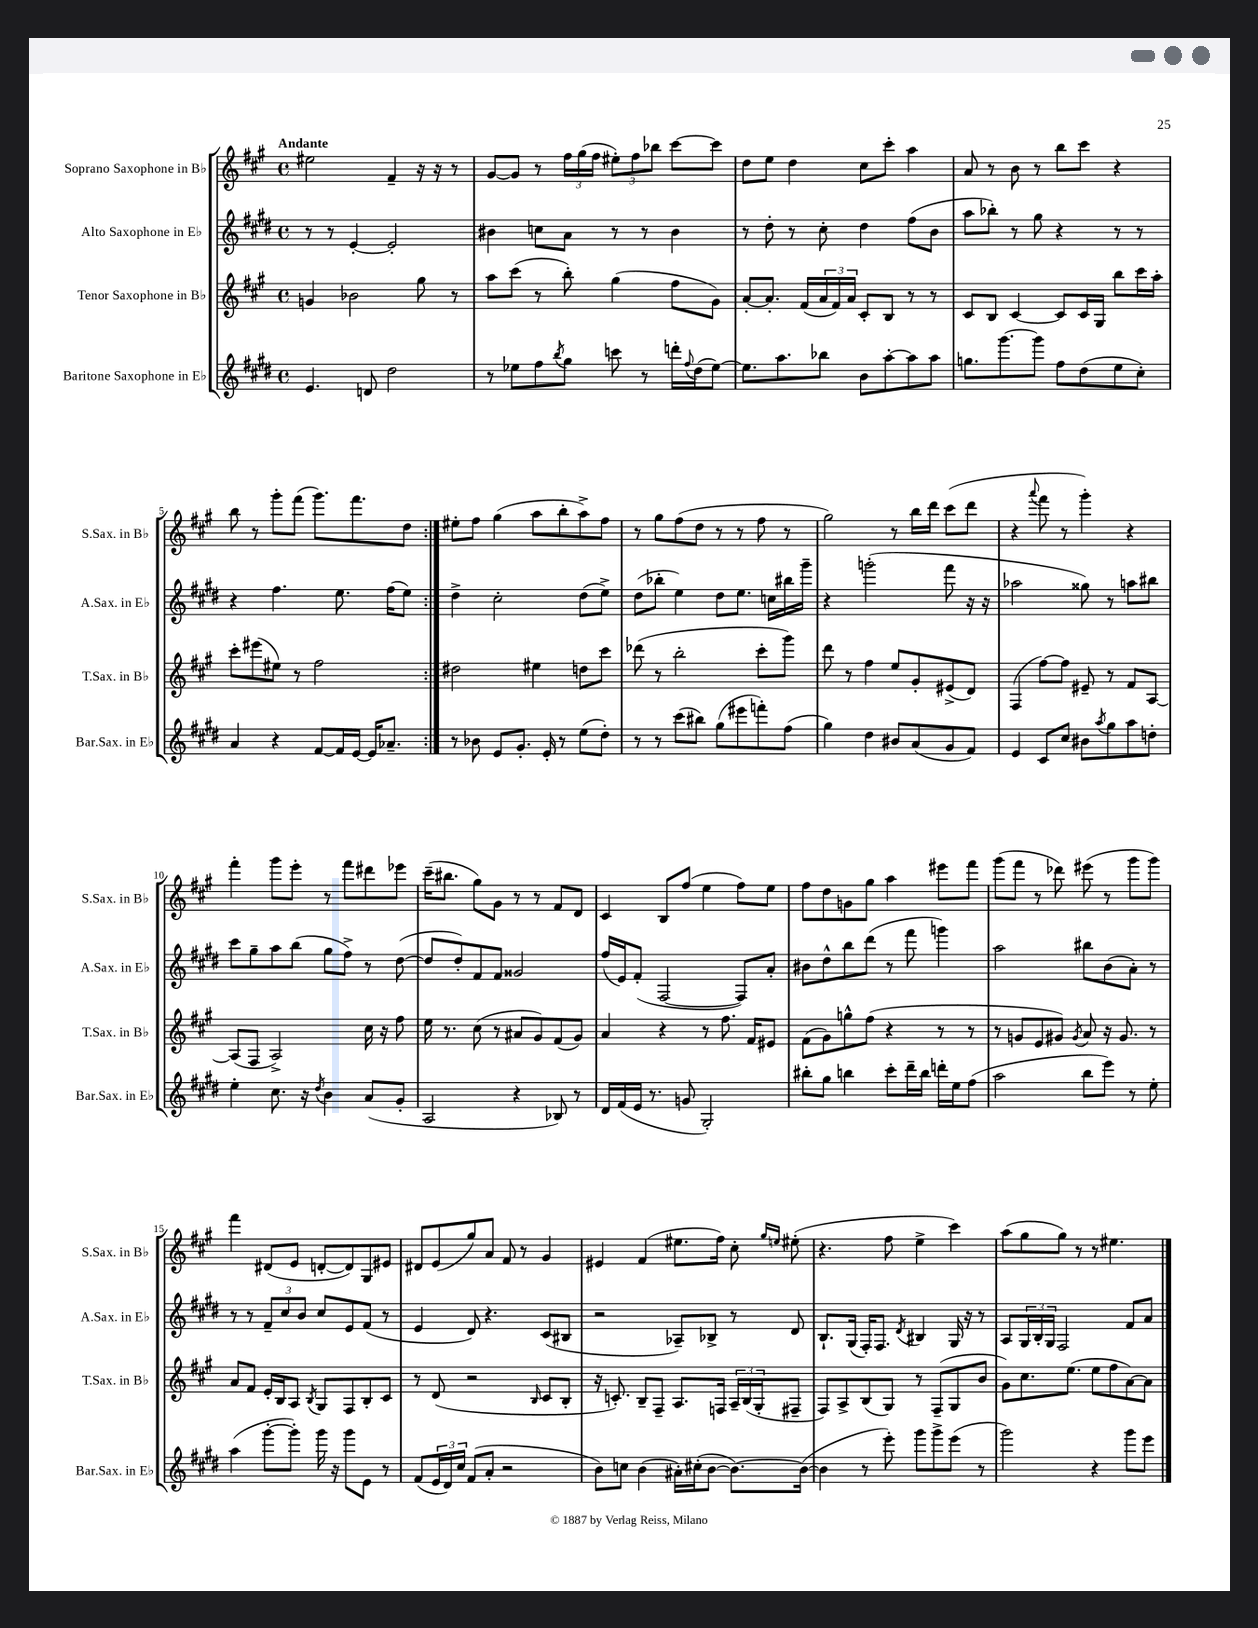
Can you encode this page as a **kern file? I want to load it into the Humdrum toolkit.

**kern	**kern	**kern	**kern
*part4	*part3	*part2	*part1
*staff4	*staff3	*staff2	*staff1
*I"Baritone Saxophone in E♭	*I"Tenor Saxophone in B♭	*I"Alto Saxophone in E♭	*I"Soprano Saxophone in B♭
*I'Bar.Sax. in E♭	*I'T.Sax. in B♭	*I'A.Sax. in E♭	*I'S.Sax. in B♭
*clefG2	*clefG2	*clefG2	*clefG2
*k[f#c#g#d#]	*k[f#c#g#]	*k[f#c#g#d#]	*k[f#c#g#]
*M4/4	*M4/4	*M4/4	*M4/4
*met(c)	*met(c)	*met(c)	*met(c)
=1	=1	=1	=1
!	!	!	!LO:TX:a:B:t=Andante
4.e/	4gn/	8r	2ee#X\
.	.	8r	.
.	2b-X\	[4e'/	.
8dn/	.	.	.
2dd#\	.	2e'/]	4f#~/
.	8gg#\	.	16r
.	.	.	16r
.	8r	.	8r
=2	=2	=2	=2
8r	8aa\L	4b#X\	[8g#/L
8ee-X\L	(8ccc#\J	.	8g#/J]
8ff#\	8r	8ccn\L	8r
8qbb/	.	.	.
8gg#\J	8bb'\)	8a\J	24ff#\LL
.	.	.	(24gg#\
.	.	.	24ff#\JJ
8cccn\	(4gg#\	8r	12ee#X'\L)
.	.	.	12ff#\
8r	.	8r	.
.	.	.	12bb-X\J
16dddn'\LL	8ff#\L	4b#\	[8ccc#\L
8qqff#/	.	.	.
(16dd#\J	.	.	.
[8ee-\J)	8g#\J)	.	8ccc#\J]
=3	=3	=3	=3
8.ee-\L]	[8a'/L	8r	8dd\L
.	8.a'/J]	8dd#'\	8ee\J
8.aa\	.	.	.
.	.	8r	4dd\
.	(16f#/LL	.	.
8bb-X\J	24a/	8cc#'\	.
.	24f#/)	.	.
.	24a/JJ	.	.
8b\L	8c#'/L	4dd#\	8cc#\L
[8aa'\	8B/J	.	8ccc#'\J
8aa\]	8r	(8ff#\L	4aa\
8aa\J	8r	8b\J	.
=4	=4	=4	=4
8.ggn\L	8c#/L	8aa\L	8a/
.	8B/J	8bb-X'\J)	8r
[8.ggg#\	.	.	.
.	[4c#/	8r	8b\
8ggg#\J]	.	8gg#\	8r
8ff#\L	8c#/L]	4r	8bb\L
(8dd#\	16c#/L	.	8ccc#\J
.	16G#/JJ	.	.
8ee\	8bb\L	8r	4r
8cc#'\J)	16ccc#\L	8r	.
.	16aa'\JJ	.	.
!!LO:LB:g=z
=5	=5	=5	=5
4a/	8ccc#'\L	4r	8bb\
.	(8eee#X\	.	8r
4r	8ee#X\J)	4.ff#\	8ggg#'\L
.	8r	.	(8fff#\J
[8f#/L	2ff#\	.	8.ggg#\L)
16f#/L]	.	8.ee\	.
[16e/JJ	.	.	8.fff#\
16e/KL]	.	.	.
8.a-X~/J	.	(16ff#\KL	.
.	.	8ee\J)	8dd\J
=6:|!	=6:|!	=6:|!	=6:|!
8r	2dd#X\	4dd#^\	8ee#X'\L
8b-X\	.	.	8ff#\J
8e/L	.	2cc#'\	(4gg#\
8.g#'/J	.	.	.
.	4ee#X\	.	8aa\L
16e'/	.	.	.
8r	.	.	8bb'\
(8ee\L	8ddn\L	(8dd#\L	8aa^\)
8dd#'\J)	8ccc#\J	8ee^\J)	8ff#\J
=7	=7	=7	=7
8r	(8ddd-X\	(8dd#\L	8r
8r	8r	8bb-X'\J	8gg#\L
(8ccc#\L	2bb'\	4ee\)	(8ff#\
8bb#X\J)	.	.	8dd\J
(8gg#\L	.	8dd#\L	8r
8eee#X\	.	8.ee\J	8r
8fffn'\)	8ccc#'\L	.	8ff#\
.	.	16ccn\LL	.
(8ff#\J	8ggg#\J)	16bb#X\	8r
.	.	16ggg#~\JJ	.
=8	=8	=8	=8
4gg#\)	8ddd\	4r	2gg#\)
.	8r	.	.
4dd#\	4ff#\	(2gggn'\	.
8b#X/L	8ee/L	.	8r
(8a/	8g#'/	.	16bb\LL
.	.	.	16ddd\JJ
8g#/	(8e#X^/	8fff#\	(8ccc#\L
8f#/J)	8d/J)	16r	8ddd\J
.	.	16r	.
=9	=9	=9	=9
4e/	(4F#/	2aa-X\	4r
.	.	.	8qqaaa/
8c#/L	[8ff#\L)	.	8fff#\
8cc#/J	8ff#\J]	.	8r
8b#X\L	8e#X~/	8gg##X\)	4ggg#'\)
8qaa/	.	.	.
8gg#\	8r	8r	.
8aa\	8f#/L	8aan\L	4r
8ddn'\J	[8A/J	8bb#X\J	.
!!LO:LB:g=z
=10	=10	=10	=10
4ee'\	(8A/L]	8ccc#\L	4fff#'\
.	8F#/J	8gg#~\	.
8.cc#\	2A^/)	8aa\	8ggg#\L
.	.	(8bb\J	8eee'\J
16r	.	.	.
8qdd#/	.	.	.
4b\	.	8gg#\L	8r
.	.	8ff#^\J)	8fff#\L
(8a/L	16cc#\	8r	8ddd#X\
.	16r	.	.
8g#'/J	8ff#\	([8dd#\	8eee-X\J
=11	=11	=11	=11
2A/	16ee\	8dd#/L]	(16ccc#~\KL
.	8.r	.	8.bb#X\J
.	.	8dd#'/)	.
.	(8cc#\	8f#/	8gg#\L)
.	8r	8f#/J	8g#\J
4r	8a#X/L	2g##X/	8r
.	8g#/)	.	8r
8B-X/)	(8f#/	.	8f#/L
8r	8g#/J)	.	8d/J
=12	=12	=12	=12
16d#/LL	4a/	(16ff#/LL	4c#/
(16f#/	.	16e/J)	.
16e/JJ	.	(8f#'/J	.
8.r	.	.	.
.	4r	[2F#/	8B/L
8gn/	.	.	(8ff#/J
2G#'/)	8r	.	4ee\
.	8.ff#\	.	.
.	.	8F#/L])	8ff#\L)
.	16f#/KL	.	.
.	8e#X/J	8a'/J	8ee\J
=13	=13	=13	=13
8bb#X'\L	(8f#\L	8b#X\L	8ff#\L
8gg#\J	8g#\)	8dd#^^\	8dd\
4bbn\	8ggn^^\	8bb\	8gn\
.	(8ff#\J	(8ddd#\J	8gg#\J
8ccc#'\L	4r	8r	4aa\
16ddd#~\L	.	8fff#\	.
16bb\JJ	.	.	.
16dddn'\LL	8r	4gggn\)	8eee#X\L
16ee\J	.	.	.
(8ff#\J	8r	.	8fff#\J
=14	=14	=14	=14
2aa\	8r	2aa\	(8ggg#\L
.	8gn/L	.	8fff#\J
.	8e/	.	8r
.	8g#X/J)	.	8ddd-X\)
.	8qg#/	.	.
8bb\L	8a/	8bb#X\L	(8eee#X\
8eee\J)	16r	(8b\	8r
.	8.g#/	.	.
8r	.	8a'\J)	8ggg#\L
8ee'\	8r	8r	8ggg#\J)
!!LO:LB:g=z
=15	=15	=15	=15
(4aa\	8a/L	8r	4fff#\
.	8f#/J	8r	.
[8ggg#'\L	16e'/LL	12f#~/L	(8d#X/L
.	16B/J	.	.
.	.	12cc#/	.
8ggg#'\J])	8A/J	.	8e/J
.	.	12b/J	.
.	8qB/	.	.
16ggg#\	8G#/L	8cc#/L	[8dn'/L
16r	.	.	.
8ggg#\L	8F#/	8e/	8d/])
8e\J	8B'/	(8f#/J	8G#/
8r	8c#/J	8r	8e#X/J
=16	=16	=16	=16
(8f#/L	8r	4e/	8d#X/L
24e/L	(8d/	.	(8e/
24d#/)	.	.	.
24cc#/JJ	.	.	.
(8f#/L	2r	8d#/)	8gg#/)
8a'/J	.	4.r	8a/J
2r	.	.	8f#/
.	.	.	8r
.	16qqB/	.	.
.	8c#/L	(8c#/L	4g#/
.	8B'/J	8B#X/J	.
=17	=17	=17	=17
8b\L)	16r	2r	4e#X/
.	8.cn'/)	.	.
8ccn\J	.	.	.
(4b\	8B~/L	.	(4f#/
.	8F#~/J	.	.
16a#X'\LL)	8.A/L	8A-X~/L)	8.ee#X\L
(16cc#X'\J	.	.	.
[8b\J	.	8B-X^/J	.
.	16Fn/Jk	.	16ff#\Jk)
8.b\L_)	24A~/LL	8r	8cc#'\
.	(24B/	.	.
.	24G#'/J	.	.
.	.	.	16qqgg#/LL
.	.	.	16qqeen/JJ
.	8F#X~/J	8d#/	(8ee#X'\
(16b\Jk_	.	.	.
=18	=18	=18	=18
4b\]	8F#/L)	8.B`/L	4.r
.	8A^/	.	.
.	.	(16G#/Jk	.
8r	(8B/	16F#'/KL)	.
.	.	8.F#/J	.
8eee'\)	8G#/J)	.	8ff#\
.	.	8qd#/	.
8ggg#\L	8r	4B#X/	4ee^\
8ggg#^\	(8F#~/L	.	.
(8eee\J	8G#/	16G#/	4ccc#\)
.	.	16r	.
8r	8b/J	8r	.
=19	=19	=19	=19
2ggg#\)	8g#\L)	8A/L	(8aa\L
.	8.cc#\	24G#/L	8gg#\
.	.	24B'/	.
.	.	24G#/JJ	.
.	.	2F#/	8gg#\J)
.	(8.ee\J	.	.
.	.	.	8r
4r	8ee\L	.	8r
.	8ff#\	.	4.ee#X\
8ggg#\L	[8a\)	8f#/L	.
8eee\J	8a\J]	8a/J	.
==	==	==	==
*-	*-	*-	*-
